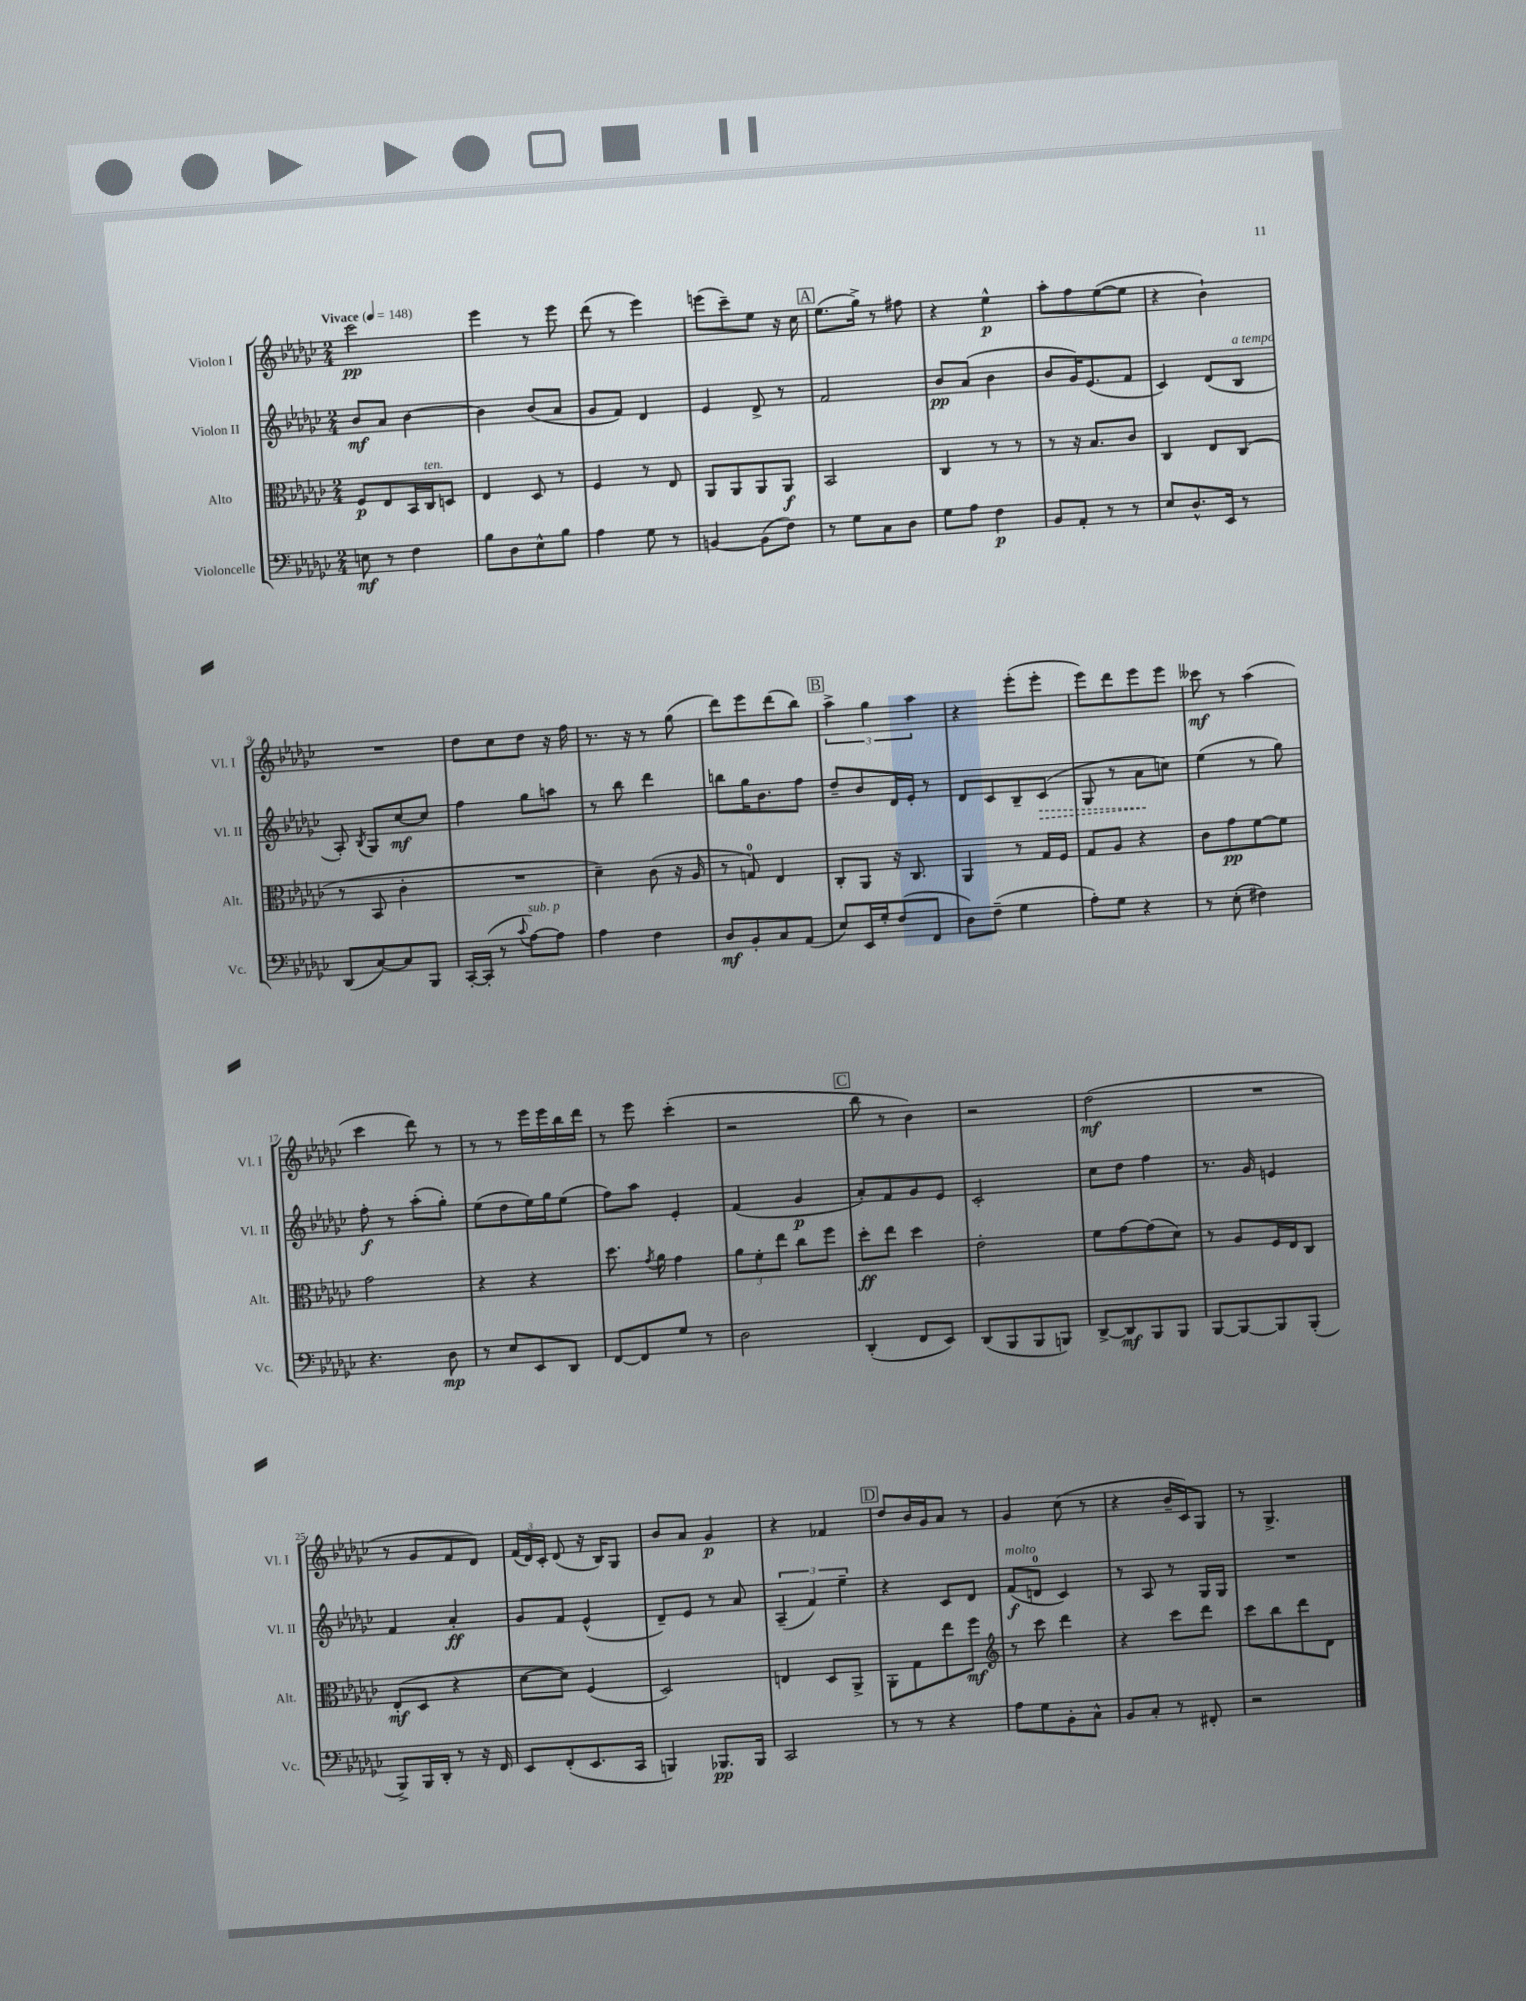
<<
\new StaffGroup <<
\new Staff = "s0" \with { instrumentName = "Violon I" shortInstrumentName = "Vl. I" } {
    \clef treble \key ges \major \numericTimeSignature \time 2/4 \tempo "Vivace" 4 = 148
    \autoBeamOff ces'''2\pp |
    ees'''4 r8 ees'''8 |
    des'''8( r8 ees'''4) |
    e'''8[( ces'''8--) ees''8] r16 ces''16 |
    \mark \markup { \box "A" } ees''8.[( ges''16]->) r8 fis''8 |
    r4 ees''4-^\p |
    aes''8[-. f''8 ees''8~( ees''8] |
    r4 bes'4-!) |
    R2 |
    des''8[ ces''8 des''8] r16 f''16 |
    r8. r16 r8 ges''8( |
    des'''8[) ees'''8 des'''8( bes''8]) |
    \mark \markup { \box "B" } \tuplet 3/2 { aes''4-> ges''4 aes''4 } |
    r4 ees'''8[-.( ees'''8]-. |
    ees'''8[) des'''8 ees'''8 ees'''8] |
    ceses'''8\mf r8 aes''4( |
    ces'''4 des'''8) r8 |
    r8 r8 ees'''16[ ees'''16 bes''16 des'''16] |
    r8 ees'''8 ces'''4-.( |
    r2 |
    \mark \markup { \box "C" } bes''8 r8 bes'4) |
    r2 |
    des''2\mf( |
    R2 |
    r8 ges'8[ f'8 des'8]) |
    \tuplet 3/2 { f'16[( des'16) ces'16]-. } des'8( r16 bes16[) ges8] |
    bes'8[ aes'8] ges'4\p |
    r4 fes'4 |
    \mark \markup { \box "D" } des''8[ bes'16 ges'16 aes'8] r8 |
    ges'4 ces''8( r8 |
    r4 bes'16[-- ces'16) ges8] |
    r8 ges4.-> \bar "|." |
}
\new Staff = "s1" \with { instrumentName = "Violon II" shortInstrumentName = "Vl. II" } {
    \clef treble \key ges \major \numericTimeSignature \time 2/4
    \autoBeamOff bes'8[\mf aes'8] bes'4~ |
    bes'4 bes'8[( aes'8] |
    ges'8[ f'8]) des'4 |
    ees'4 des'8-> r8 |
    \mark \markup { \box "A" } f'2 |
    bes'8[\pp aes'8]( bes'4 |
    bes'8[ ges'16) ees'8.( f'8] |
    ces'4) des'8[( bes8]^\markup { \italic "a tempo" } |
    aes8-.) \acciaccatura { bes8 } ges8[ ces''8~\mf ces''8] |
    f''4 ges''8[ a''8] |
    r8 bes''8 des'''4 |
    b''8[ ges''16 bes'8. f''8] |
    \mark \markup { \box "B" } des''8[-- bes'8 des'16 ees'16]-. r8 |
    des'8[ ces'8 bes8-- \once \override Hairpin.style = #'dashed-line ces'8]\>( |
    ges8 r8 aes'8[\! c''8]) |
    ees''4( r8 ges''8) |
    f''8-.\f r8 aes''8[-.( ges''8]-.) |
    ees''8[( des''8 ees''16) ges''16 ees''8]( |
    f''8[) aes''8] ees'4-. |
    f'4( ges'4\p |
    \mark \markup { \box "C" } aes'8[-.) f'8 ges'8 ees'8] |
    ces'2-. |
    ces''8[ des''8] f''4 |
    r8. ges'16 e'4 |
    f'4 aes'4-.\ff |
    ges'8[ f'8] ees'4-^( |
    des'8[--) ees'8] r8 aes'8 |
    \tuplet 3/2 { aes4--( f'4) ees''4-- } |
    \mark \markup { \box "D" } r4 ces'8[ des'8] |
    f'8[\f^\markup { \italic "molto" }( d'8]-0 ces'4) |
    r8 aes8 r8 ges16[ ges16] |
    R2 \bar "|." |
}
\new Staff = "s2" \with { instrumentName = "Alto" shortInstrumentName = "Alt." } {
    \clef alto \key ges \major \numericTimeSignature \time 2/4
    \autoBeamOff f8[\p ees8 bes,16 ces16^\markup { \italic "ten." } d8] |
    ees4 des8 r8 |
    f4 r8 ees8 |
    aes,8[ aes,8 aes,8 aes,8]\f |
    \mark \markup { \box "A" } bes,2 |
    ces4 r8 r8 |
    r8 r16 bes8.[ ces'8] |
    ces4 ees8[ ces8]( |
    r8 bes,8 ces'4-. |
    R2 |
    des'4--) ces'8( r16 aes16 |
    r8 g8-0) ees4 |
    \mark \markup { \box "B" } ces8[-. aes,8] r16 ces8. |
    aes,4 r8 ges16[ f16] |
    ges8[ aes8] r4 |
    ces'8[ ges'8\pp f'8~ f'8] |
    ges'2 |
    r4 r4 |
    des''8. \acciaccatura { ges'8 } aes'16 ges'4 |
    \tuplet 3/2 { aes'8[ f'8-. ees''8] } ces''8[ f''8] |
    \mark \markup { \box "C" } des''8[-.\ff ees''8] des''4 |
    ees'2-. |
    f'8[ ges'8~ ges'8( des'8]) |
    r8 aes8[ f16 ees16 ces8] |
    ees8[-.\mf( des8] r4 |
    des'8[~ des'8]) f4( |
    des2) |
    e4 des8[ aes,8]-> |
    \mark \markup { \box "D" } aes,8[-. ges8 ees''8 f''8]\mf |
    \clef treble r8 ces'''8 des'''4 |
    r4 ces'''8[ des'''8] |
    ces'''8[ bes''8 des'''8 des'8] \bar "|." |
}
\new Staff = "s3" \with { instrumentName = "Violoncelle" shortInstrumentName = "Vc." } {
    \clef bass \key ges \major \numericTimeSignature \time 2/4
    \autoBeamOff e8\mf r8 f4 |
    bes8[ des8 ees8-^ bes8] |
    aes4 ges8 r8 |
    b,4~ b,8[( f8]) |
    \mark \markup { \box "A" } r8 ges8[ ces8 des8] |
    ges8[ aes8] f4\p |
    bes,8[ aes,8]-. r8 r8 |
    ees8[ des8.-^ ees,16] r8 |
    des,8[( ces8~) ces8 bes,,8] |
    ces,16[~-. ces,16]-.( r8 \appoggiatura { ces'8 } aes8[~^\markup { \italic "sub. p" }) aes8] |
    aes4 f4 |
    des8[\mf bes,8-. ces8 aes,8]( |
    \mark \markup { \box "B" } ees8[) ees,16 ges16-. f8( f,8] |
    des8[) f8]--( ges4 |
    aes8[-.) ges8] r4 |
    r8 ees8-.( fis4) |
    r4. des8\mp |
    r8 ees8[ ees,8 des,8] |
    f,8[~ f,8 ges8] r8 |
    des2 |
    \mark \markup { \box "C" } des,4-.( f,8[ ees,8]) |
    des,8[( bes,,8 bes,,8 b,,8]) |
    des,8[~-> des,8\mf bes,,8 bes,,8] |
    bes,,8[~ bes,,8~ bes,,8 bes,,8]-.( |
    bes,,8[->) bes,,16 des,16]-. r8 r16 f,16 |
    ees,8[ f,8-.( ees,8. ces,16] |
    b,,4) bes,,8.[\pp bes,,16] |
    ces,2 |
    \mark \markup { \box "D" } r8 r8 r4 |
    aes8[ ges8 bes,8-. ces8]-^ |
    bes,8[ ces8]-. r8 fis,8-. |
    r2 \bar "|." |
}
>>
>>
